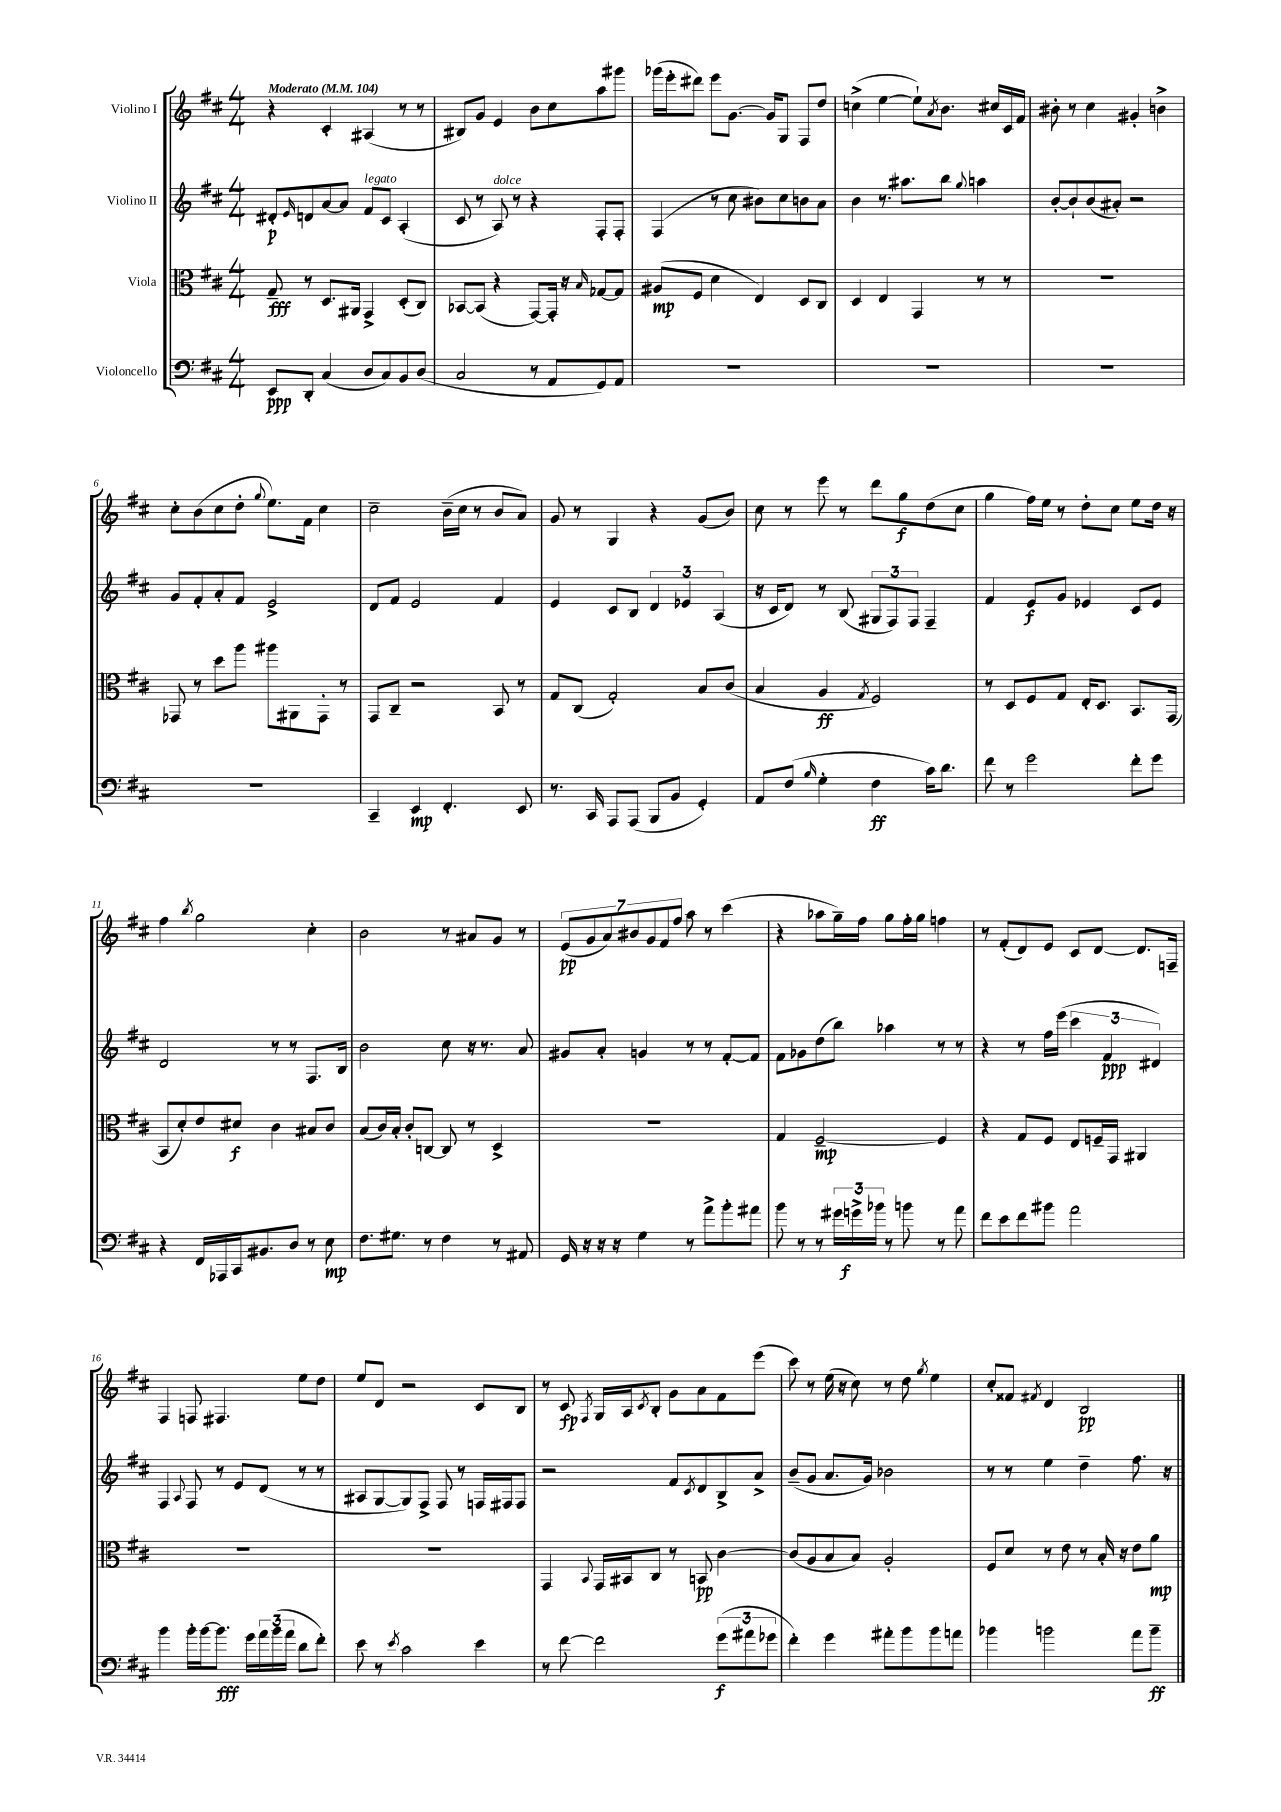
<<
\new StaffGroup <<
\new Staff = "s0" \with { instrumentName = "Violino I" } {
    \clef treble \key d \major \numericTimeSignature \time 4/4 \tempo "Moderato" 4 = 104
    r4 cis'4-. ais4( r8 r8 |
    bis8) g'8 e'4 b'8 cis''8 a''8 gis'''8 |
    ges'''16( e'''16-. dis'''8) e'''8 g'8.~ g'16 g8 fis8 d''8 |
    c''4->( e''4~ e''8-!) \acciaccatura { a'8 } b'8. cis''16 cis'16 fis'16 |
    bis'8-. r8 cis''4 gis'4-. b'4-> |
    cis''8-. b'8( cis''8 d''8-. \appoggiatura { g''8 } e''8.) fis'16 cis''4 |
    cis''2-- b'16--( cis''16 r8 b'8 a'8) |
    g'8 r8 g4 r4 g'8( b'8) |
    cis''8 r8 e'''8 r8 d'''8 g''8\f d''8( cis''8 |
    g''4 fis''16) e''16 r8 d''8-. cis''8 e''8 d''16 r16 |
    fis''4 \acciaccatura { b''8 } g''2 cis''4-. |
    b'2 r8 ais'8 g'8 r8 |
    \tuplet 7/4 { e'8\pp( g'8 a'8) bis'8 g'8 fis'8 fis''8 } a''8 r8 cis'''4( |
    r4 aes''8 g''16--) fis''16 g''8 fis''16-. g''16 f''4 |
    r8 fis'8-.( d'8) e'8 cis'8 d'8~ d'8. f16-- |
    fis4 f8 fis4. e''8 d''8 |
    e''8 d'8 r2 cis'8 b8 |
    r8 cis'8\fp \acciaccatura { fis8 } g16 a16 \acciaccatura { cis'8 } b8-. g'8 a'8 fis'8 e'''8( |
    cis'''8) r8 e''16( r16 cis''8) r8 d''8 \acciaccatura { g''8 } e''4 |
    cis''8-. fisis'8 \acciaccatura { fis'8 } d'4 b2\pp \bar "|." |
}
\new Staff = "s1" \with { instrumentName = "Violino II" } {
    \clef treble \key d \major \numericTimeSignature \time 4/4
    dis'8-.\p \grace { e'16 } d'8 a'8~ a'8 fis'8^\markup { \italic "legato" } cis'8 a4-.( |
    cis'8 r8 a8^\markup { \italic "dolce" }) r8 r4 fis8-. fis8-. |
    fis4( r8 cis''8 bis'8) cis''8 b'8 a'8 |
    b'4 r8. ais''8. b''8 \appoggiatura { g''8 } a''4 |
    b'8~-. b'8-! b'8( ais'8-.) r2 |
    g'8 fis'8-. a'8-. fis'8 e'2-> |
    d'8 fis'8 e'2 fis'4 |
    e'4 cis'8 b8 \tuplet 3/2 { d'4 ees'4 a4( } |
    r16 cis'16 d'8) r8 b8( \tuplet 3/2 { gis8 fis8) fis8 } fis4-- |
    fis'4 e'8\f g'8 ees'4 cis'8 ees'8 |
    d'2 r8 r8 fis8. b16 |
    b'2 cis''8 r16 r8. a'8 |
    gis'8 a'8-. g'4 r8 r8 fis'8~-. fis'8 |
    fis'8 ges'8 d''8( b''8) aes''4 r8 r8 |
    r4 r8 fis''16 e'''16( \tuplet 3/2 { cis'''4 fis'4\ppp dis'4) } |
    fis4 \appoggiatura { a8 } fis8 r8 e'8 d'8( r8 r8 |
    ais8 g8~ g8) fis8-> fis8 r8 f16 fis16 fis8 |
    r2 fis'8 \acciaccatura { cis'8 } d'8 b8-> a'8-> |
    b'8--( g'8 a'8. g'16) bes'2 |
    r8 r8 e''4 d''4-- fis''8. r16 \bar "|." |
}
\new Staff = "s2" \with { instrumentName = "Viola" } {
    \clef alto \key d \major \numericTimeSignature \time 4/4
    g8--\fff r8 d8. ais,16 g,4-> d8-.( cis8) |
    bes,8~ bes,8( r4 g,8~) g,16-. r16 \grace { b16 } ges8~ ges8 |
    ais8\mp( fis8 d'4 e4) d8 cis8 |
    d4 e4 g,4 r8 r8 |
    R1 |
    ges,8 r8 d''8 a''8 ais''8 ais,8 ges,8-. r8 |
    g,8 cis8-- r2 b,8 r8 |
    g8 cis8( g2-.) b8 cis'8( |
    b4 a4\ff \acciaccatura { g8 } fis2) |
    r8 d8 fis8 g8 e16-. d8. b,8. g,16( |
    b,8 d'8-.) e'8 dis'8\f cis'4 bis8 cis'8 |
    b8( cis'16) b16-. cis'8-. c8~ c8 r8 d4-> |
    R1 |
    g4 fis2~--\mp fis4 |
    r4 g8 fis8 e8 f16-- g,16 ais,4 |
    R1 |
    R1 |
    g,4 \appoggiatura { b,8 } g,16 bis,16 cis8 r8 b,8\pp cis'4~ |
    cis'8( a8 b8 b8) a2-. |
    fis8 d'8 r8 e'8 r8 b16-. r16 e'8 a'8\mp \bar "|." |
}
\new Staff = "s3" \with { instrumentName = "Violoncello" } {
    \clef bass \key d \major \numericTimeSignature \time 4/4
    e,8\ppp d,8-. cis4( d8 cis8) b,8 d8( |
    cis2 r8 a,8 g,8) a,8 |
    R1 |
    R1 |
    R1 |
    R1 |
    cis,4-- e,4\mp fis,4.-. e,8 |
    r8. cis,16 a,,8 a,,8( b,,8 b,8 g,4-.) |
    a,8 fis8( \grace { b16 } g4-. fis4\ff cis'16) d'8. |
    fis'8 r8 g'2 fis'8-. g'8 |
    r4 fis,16 aes,,16 cis,16 bis,8. d8 r8 e8\mp |
    fis8. gis8. r8 fis4 r8 ais,8 |
    g,16 r16 r16 r16 g4 r8 a'8-> b'8-. ais'8 |
    b'8 r8 r8 \tuplet 3/2 { gis'16 g'16->\f bes'16 } r8 b'8 r8 a'8 |
    fis'8 e'8 fis'8 bis'8 a'2 |
    b'4 b'16-. b'16~ b'8.\fff g'16 \tuplet 3/2 { a'16 b'16( a'16 } d'8 fis'8-.) |
    e'8 r8 \acciaccatura { e'8 } cis'2 e'4 |
    r8 fis'8~ fis'2 \tuplet 3/2 { g'8\f( ais'8 ges'8 } |
    fis'4-.) g'4 ais'8-. b'8 b'8 a'8 |
    bes'4 b'2 a'8 b'8--\ff \bar "|." |
}
>>
>>
